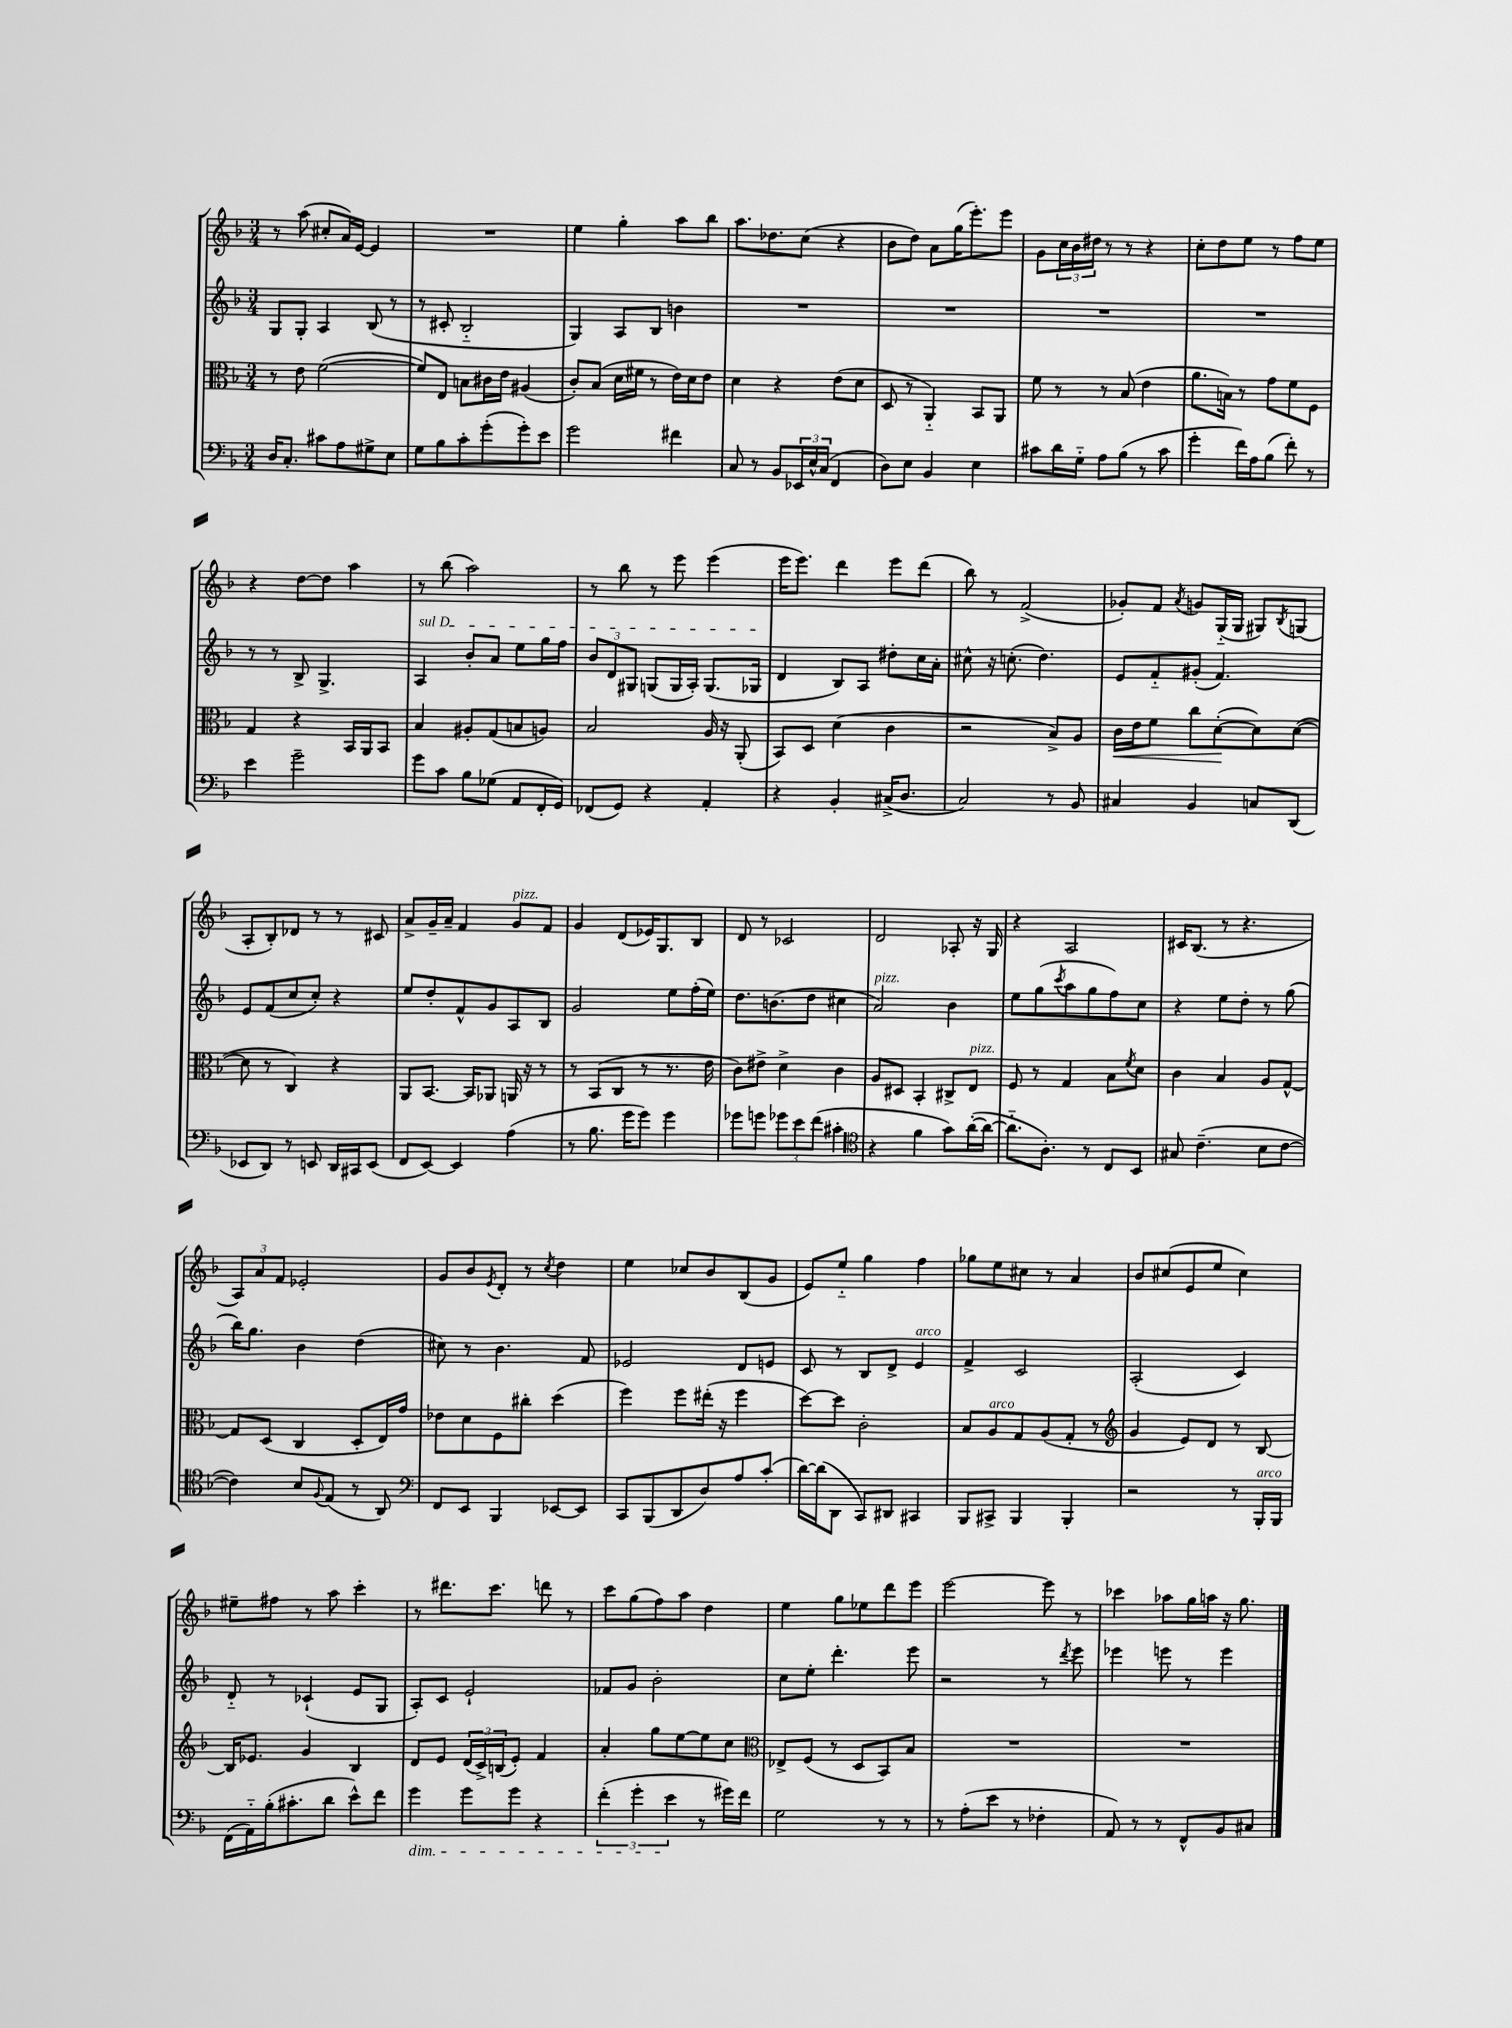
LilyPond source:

<<
\new StaffGroup <<
\new Staff = "s0" {
    \clef treble \key f \major \numericTimeSignature \time 3/4
    r8 a''8( cis''8-. a'16) e'16~ e'4 |
    R2. |
    e''4 g''4-. a''8 bes''8 |
    a''8. des''8. c''8( r4 |
    bes'8 d''8) a'8 g''16( e'''8.-.) e'''8 |
    g'8 \tuplet 3/2 { c''16 bes'16 dis''16 } r8 r8 r4 |
    c''8-. d''8 e''8 r8 f''8 e''8 |
    r4 d''8~ d''8 a''4 |
    r8 bes''8( a''2) |
    r8 bes''8 r8 e'''8 e'''4( |
    e'''16 e'''8.) d'''4 e'''8 d'''8( |
    bes''8) r8 f'2->( |
    ges'8-.) f'8 \acciaccatura { a'8 } g'8 g16-_( g16 gis8) \acciaccatura { bes8 } g8( |
    a8-. bes8-.) des'8 r8 r8 cis'8 |
    a'8-> g'16-- a'16-- f'4 g'8^\markup { \italic "pizz." } f'8 |
    g'4 d'8( ees'16) g8. bes8 |
    d'8 r8 ces'2 |
    d'2 aes8-. r16 g16 |
    r4 a2 |
    cis'16 bes8.( r8 r4. |
    \tuplet 3/2 { a8) a'8 f'8 } ees'2-. |
    g'8 bes'8 \acciaccatura { e'8 } d'8-. r8 \acciaccatura { c''8 } d''4 |
    e''4 ces''8 bes'8 bes8( g'8 |
    e'8) e''8-_ g''4 f''4 |
    ges''8 e''8 cis''8 r8 a'4 |
    bes'8 cis''8( e'8 e''8 cis''4) |
    eis''8-- fis''8 r8 a''8 c'''4-. |
    r8 dis'''8. c'''8. d'''8 r8 |
    c'''8 g''8( f''8) a''8 d''4 |
    e''4 g''8 ees''8 d'''8 e'''8 |
    e'''2~ e'''8 r8 |
    ces'''4 aes''8 g''16 a''16 r16 g''8. \bar "|." |
}
\new Staff = "s1" {
    \clef treble \key f \major \numericTimeSignature \time 3/4
    g8 g8-. a4 bes8( r8 |
    r8 cis'8-. bes2-_ |
    g4) a8 bes8 b'4 |
    R2. |
    R2. |
    R2. |
    R2. |
    r8 r8 bes8-> g4.-> |
    \once \override TextSpanner.bound-details.left.text = \markup { \italic "sul D" } a4\startTextSpan bes'8-. a'8 e''8 g''16 f''16 |
    \tuplet 3/2 { bes'8 d'8 gis8 } g8( g16 a16-.) g8.( ges16\stopTextSpan |
    d'4 bes8) a8 dis''8-. c''16 a'16-. |
    cis''8-^ r16 c''8.-.( d''4.) |
    e'8 f'8-_ gis'8-.( f'4.) |
    e'8 f'8( c''8 c''8-.) r4 |
    e''8 d''8-. f'8-^ g'8 a8 bes8 |
    g'2 e''8 f''16-.( e''16) |
    d''8. b'8.( d''8 cis''4 |
    a'2^\markup { \italic "pizz." }) bes'4 |
    e''8 g''8( \acciaccatura { c'''8 } a''8 g''8 f''8) c''8 |
    r4 e''8 d''8-. r8 g''8( |
    bes''16) g''8. bes'4 d''4( |
    cis''8) r8 bes'4. f'8 |
    ees'2 d'8 e'8 |
    c'8 r8 bes8 d'8-> e'4^\markup { \italic "arco" } |
    f'4-> c'2 |
    a2-.( c'4) |
    d'8-_ r8 ces'4-!( e'8 g8 |
    a8-.) c'8 e'2-! |
    fes'8 g'8 bes'2-. |
    c''8 e''8-. d'''4.-. e'''8 |
    r2 r8 \acciaccatura { d'''8 } e'''8 |
    ees'''4 e'''8 r8 e'''4 \bar "|." |
}
\new Staff = "s2" {
    \clef alto \key f \major \numericTimeSignature \time 3/4
    r8 e'8 f'2~( |
    f'8) e8 b8 cis'16 e'16 ais4( |
    c'8-.) bes8( d'16 fis'16 r8 e'16) d'16 e'8 |
    d'4 r4 e'8( d'8 |
    d8 r8 a,4-_) bes,8 a,8 |
    f'8 r8 r8 bes8( e'4 |
    a'8. b16) r8 g'8 f'8 f8 |
    g4 r4 bes,16 a,16 bes,8 |
    bes4 ais8-. g8( b8 a8) |
    bes2 a16 r16 a,8-.( |
    bes,8) d8 d'4( c'4 |
    r2 bes8->) a8 |
    c'16\< e'16 f'8 c''8 d'8~-.\!( d'8) d'8~( |
    d'8 r8 c4) r4 |
    a,8 bes,8.~ bes,16 aes,8 a,16 r16 r8 |
    r8 bes,8( c8 r8 r8. e'16 |
    c'8) eis'8-> d'4-> c'4 |
    a8 dis8 bes,4-. cis8-> e8^\markup { \italic "pizz." } |
    f8 r8 g4 bes8 \acciaccatura { f'8 } d'8 |
    c'4 bes4 a8 g8~-^ |
    g8 d8( c4 d8-. e16) g'16 |
    ees'8 d'8 f8 cis''8-. d''4( |
    f''4) f''8 eis''16-.( r16 f''4 |
    d''8~) d''8 c'2-. |
    bes8 a8^\markup { \italic "arco" } g8 a8( g8-. r8 |
    \clef treble g'4 e'8) d'8 r8 bes8~ |
    bes16 ees'8. g'4 bes4 |
    d'8 e'8 \tuplet 3/2 { d'16( c'16->) b16( } e'8-.) f'4 |
    a'4-. g''8 e''8~ e''8 c''8 |
    \clef alto ees8-> f8( r8 d8 bes,8) bes8 |
    R2. |
    R2. \bar "|." |
}
\new Staff = "s3" {
    \clef bass \key f \major \numericTimeSignature \time 3/4
    d16 c8.-. cis'8 a8 gis8-> e8 |
    g8 bes8 c'8-. g'8-.( g'8-.) e'8 |
    g'2 fis'4 |
    c8 r8 bes,8 \tuplet 3/2 { ees,16 e16-^ c16( } f,4 |
    d8) e8 bes,4 e4 |
    cis'8 d'16 g16-_ a8 bes8( r8 cis'8 |
    g'4-. f'16) a16 bes8( f'8-.) r8 |
    e'4 g'2-- |
    g'8 c'8 bes8 ges8( a,8 f,16-. g,16) |
    fes,8( g,8) r4 a,4-. |
    r4 bes,4-. cis16->( d8. |
    c2) r8 bes,8 |
    cis4 bes,4 c8 d,8( |
    ees,8 d,8) r8 e,8 d,16 cis,16 e,8( |
    f,8 e,8~) e,4 a4( |
    r8 bes8. g'16 g'8) g'4 |
    ges'8 g'8 \tuplet 3/2 { ges'8 e'8 f'8( } cis'4-. |
    \clef tenor r4 f'4 g'8) a'16~-.( a'16~ |
    a'8.-_ a8.-.) r8 c8 bes,8 |
    gis8 c'4.--( bes8 c'8~ |
    c'4) bes8 \appoggiatura { f8 } e8( r8 a,8) |
    \clef bass f,8 e,8 bes,,4 ees,8~ ees,8 |
    c,8 bes,,8( d,8 d8) a8 c'8-.( |
    d'16~) d'16( d,8 c,8) dis,8 cis,4 |
    bes,,8 cis,8-> bes,,4 bes,,4-. |
    r2 r8 bes,,16-.^\markup { \italic "arco" } bes,,16 |
    f,16( a,16-_) bes16-.( cis'8.-. d'8 e'8-^) f'8 |
    g'4\dim g'8 g'8 r4 |
    \tuplet 3/2 { f'4-.( g'4-. e'4\! } r8 gis'16) f'16 |
    g2 r8 r8 |
    r8 a8-.( e'8 r8 fes4-. |
    a,8) r8 r8 f,8-^ bes,8 cis8 \bar "|." |
}
>>
>>
\layout { \context { \Score \remove "Bar_number_engraver" } }
